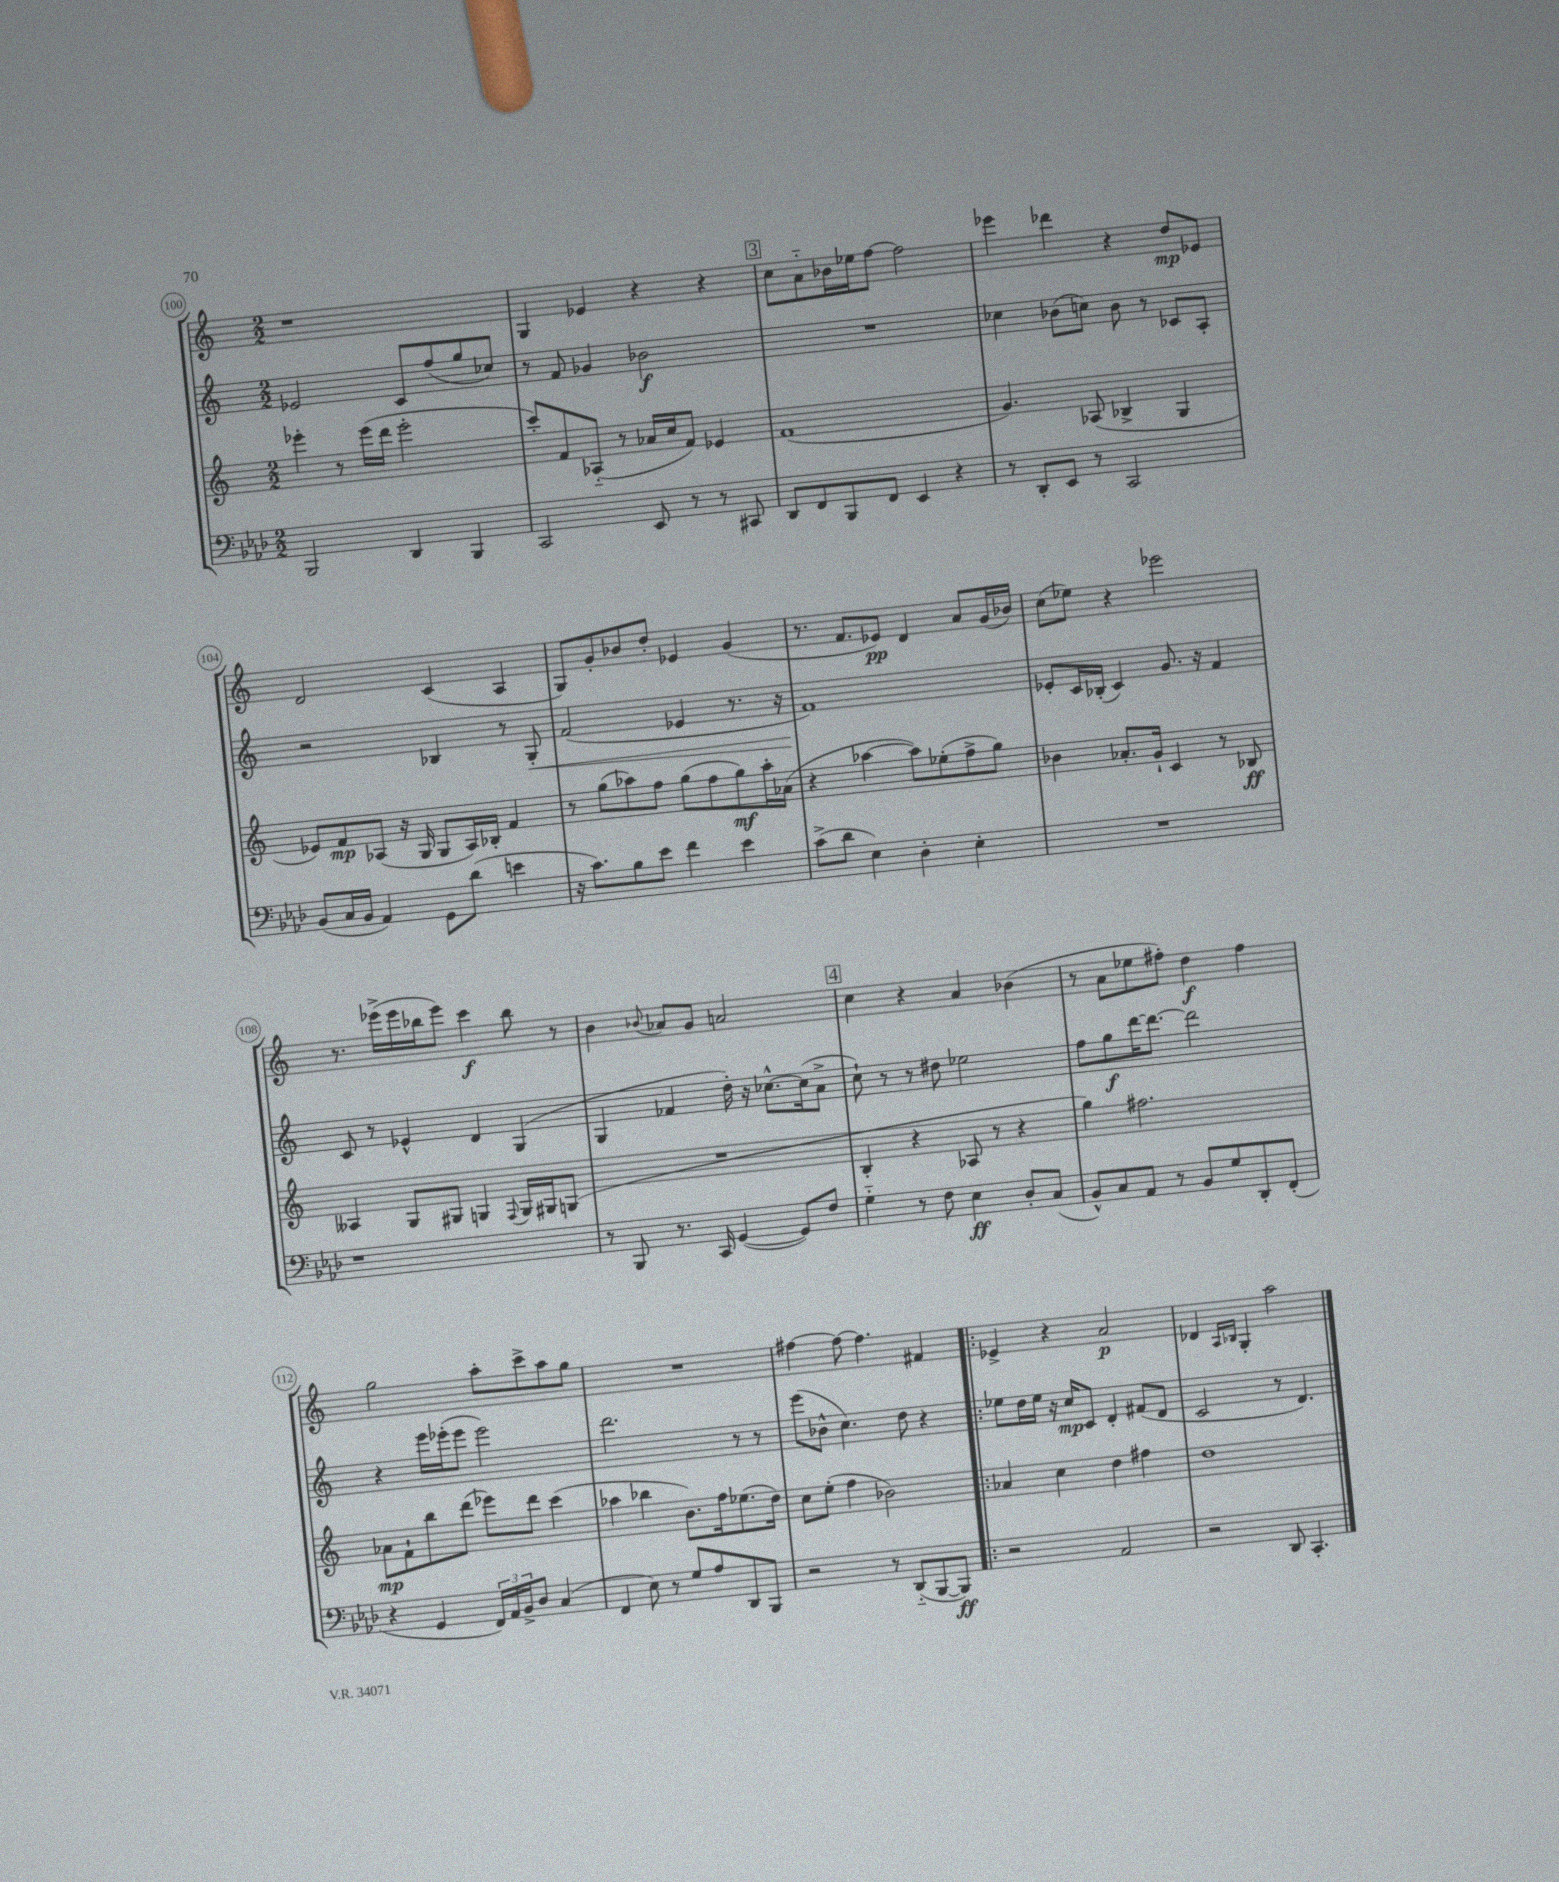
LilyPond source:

<<
\new StaffGroup <<
\new Staff = "s0" {
    \clef treble \key c \major \numericTimeSignature \time 2/2
    r1 |
    g4 ees'4 r4 r4 |
    \mark \markup { \box "3" } c''8 a'8-_ bes'16 ees''16 f''8~ f''2 |
    ees'''4 des'''4 r4 d''8\mp ees'8 |
    d'2 c'4( a4 |
    g8) g'8-. bes'8 d''8-. ees'4 g'4( |
    r8. f'8. ees'8\pp) d'4 a'8 g'16( bes'16) |
    c''8( ees''8) r4 ees'''2 |
    r8. ees'''16->( ees'''16 bes''16 ees'''8) c'''4\f bes''8 r8 |
    b'4 \appoggiatura { bes'8 } aes'8 g'8 a'2 |
    \mark \markup { \box "4" } c''4 r4 a'4 bes'4( |
    r8 a'8 ees''8 fis''8-.) d''4\f fis''4 |
    g''2 a''8-. c'''8-> a''8 g''8 |
    R1 |
    fis''4~ fis''8~ fis''4. fis'4 |
    \bar ".|:" ees'4-> r4 a'2\p |
    des'4 \grace { a16 bes16 } g4-. a''2 \bar "|." |
}
\new Staff = "s1" {
    \clef treble \key c \major \numericTimeSignature \time 2/2
    ees'2 c'8 f''8( g''8 ces''8) |
    r8 f'8 ges'4 bes'2\f |
    \mark \markup { \box "3" } R1 |
    ces''4 bes'8( c''8) bes'8 r8 ces'8 a8-. |
    r2 bes4 r8 g8-.\< |
    f'2( ees'4 r8. r16 |
    f'1\!) |
    ees'8-. c'16 bes16-.( c'4) g'8. r16 f'4 |
    c'8 r8 ees'4-^ d'4 g4( |
    g4 fes'4 d''16-.) r16 ces''8.~-^ ces''16( a'8-> |
    \mark \markup { \box "4" } c''8-!) r8 r8 dis''8 ees''2 |
    f''8 g''8\f d'''16~ d'''8.~ d'''2 |
    r4 e'''16 ees'''16-.( ees'''8 ees'''2) |
    d'''2. r8 r8 |
    e'''8( bes'8-^ c''4.) d''8 r4 |
    \bar ".|:" ees''8 d''16 ees''16 r16 c''16\mp c'8 d'4-. fis'8( d'8 |
    c'2 r8 d'4.) \bar "|." |
}
\new Staff = "s2" {
    \clef treble \key c \major \numericTimeSignature \time 2/2
    ees'''4-. r8 ees'''16( d'''16 ees'''2-. |
    c'''8-.) f'8 aes8-_( r8 aes'16 c''16 f'8) ees'4 |
    \mark \markup { \box "3" } f'1( |
    g'4.) aes8( bes4-> g4 |
    ees'8) f'8\mp aes8( r16 g16 g8 aes16) bes16-. f'4 |
    r8 g''8( aes''8) f''8 g''8( f''8 g''8\mf) aes''16-. aes'16( |
    r4 aes''4~ aes''8) ees''8-.( f''8-> g''8) |
    bes'4 aes'8.-. g'16-! c'4 r8 bes8\ff |
    aeses4 g8 gis8 g4 \appoggiatura { f8 } g16 gis16 g8( |
    R1 |
    \mark \markup { \box "4" } b4-. r4 aes8 r8 r4 |
    g''4) fis''2. |
    aes'8\mp f'8-! b''8 d'''8( ees'''8) d'''8 c'''4( |
    aes''4 bes''4 b'8.) f''16 ees''8.( d''16) |
    c''8 e''8-.( f''4 bes'2) |
    \bar ".|:" aes'4 c''4 d''4 fis''4 |
    d''1 \bar "|." |
}
\new Staff = "s3" {
    \clef bass \key aes \major \numericTimeSignature \time 2/2
    bes,,2 des,4 bes,,4 |
    c,2 ees,8 r8 r8 cis,8 |
    \mark \markup { \box "3" } des,8 f,8 bes,,8 f,8 ees,4 r4 |
    r8 des,8-. ees,8 r8 c,2 |
    bes,8( c16 bes,16 aes,4) g,8 des'8( e'4 |
    r16 c'8.) bes8 ees'8 f'4 ees'4 |
    c'8->( des'8 ees4) des4-. ees4-. |
    R1 |
    r1 |
    r8 bes,,8 r8. c,16 g,4~( g,8) f8 |
    \mark \markup { \box "4" } g4-_ r8 f8 ees4\ff des8-. c8( |
    bes,8-^) c8 aes,8 r8 bes,8 g8 des,8-. f,8-.( |
    r4 g,4 \tuplet 3/2 { f,16) aes,16 bes,16-> } des8 c4( |
    f,4 ees8) r8 g8 aes8 des,8 bes,,8 |
    r2 r8 des,8-_( bes,,8~ bes,,8\ff) |
    \bar ".|:" r2 aes,2 |
    r2 des,8 c,4.-. \bar "|." |
}
>>
>>
\layout { \context { \Score currentBarNumber = #100 \override BarNumber.stencil = #(make-stencil-circler 0.1 0.3 ly:text-interface::print) } }
